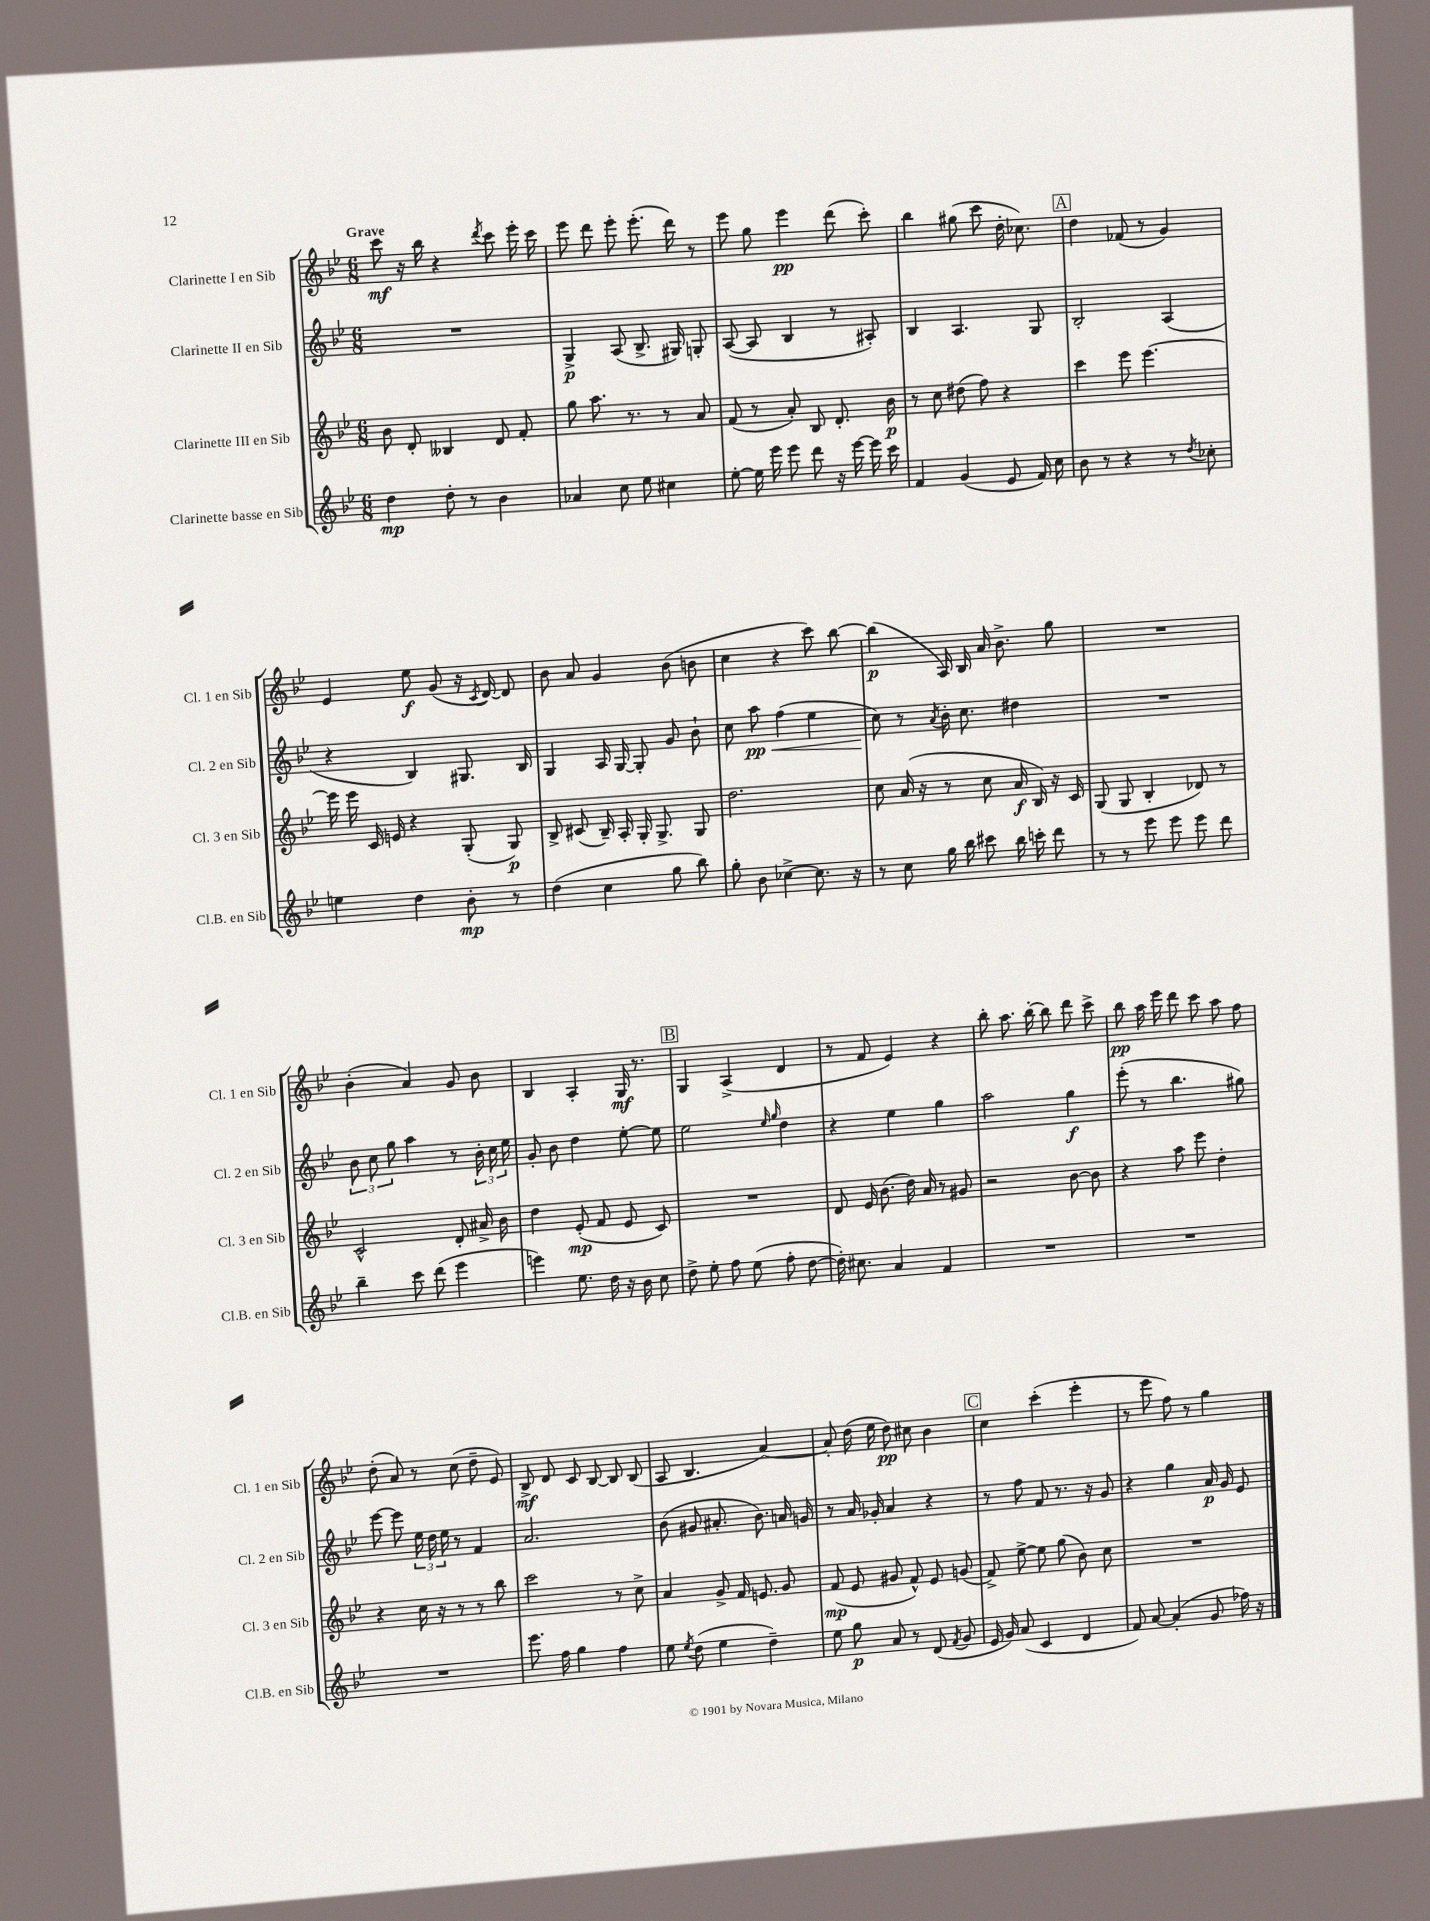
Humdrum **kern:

**kern	**kern	**kern	**kern
*staff4	*staff3	*staff2	*staff1
*clefG2	*clefG2	*clefG2	*clefG2
*k[b-e-]	*k[b-e-]	*k[b-e-]	*k[b-e-]
*M6/8	*M6/8	*M6/8	*M6/8
4dd\	8b-\	2.r	8ccc\
.	8d'/	.	16r
.	.	.	16bb-\
8dd'\	4B--/	.	4r
8r	.	.	.
.	.	.	8qddd/
4b-\	8d/	.	8ccc\
.	8f'/	.	16eee-'\
.	.	.	16ccc\
=	=	=	=
4a-/	8gg\	4G^/	8eee-\
.	8.aa\	.	8ddd\
8cc\	.	(8A/	8eee-'\
.	8.r	.	.
8ee-\	.	8.B-^/	(8.eee-'\
4cc#\	8r	.	.
.	.	16G#/)	16ddd\)
.	8a/	8G'/	8r
=	=	=	=
[8ee-'\	(8f/	([8A/	8eee-\
16ee-\]	8r	8A/]	8gg\
16eee-\	.	.	.
8eee-\	8a'/)	4B-/	4eee-\
8ddd\	8B-/	.	.
16r	8.d'/	8r	(8ddd\
[16eee-\	.	.	.
16eee-\]	.	8A#'/)	8ccc'\)
16ccc\	16b-\	.	.
=	=	=	=
4f/	8r	4B-/	4bb-\
.	8cc\	.	.
(4g/	(8dd#\	4.A/	(8gg#\
.	8ff\)	.	8ccc\
8e-/	4r	.	16dd'\
.	.	.	8.cc-\)
16f/)	.	8G/	.
16cc\	.	.	.
=	=	=	=
8b-\	4ccc\	2B-'/	4dd\
8r	.	.	.
4r	8eee-\	.	(8f-/
.	[4.eee-\	.	8r
8r	.	(4A/	4g/)
8qdd/	.	.	.
8cc-'\	.	.	.
=	=	=	=
4ee\	16eee-\]	4r	4e-/
.	16eee-\	.	.
.	16c/	.	.
.	16e/	.	.
4dd\	4r	4B-/)	8ee-\
.	.	.	(8g/
8b-'\	(8G'/	8.G#/	16r
.	.	.	8qc/
.	.	.	[16d/)
8r	8G/)	.	8d/]
.	.	16B-/	.
=	=	=	=
(4dd\	8B-^/	4G/	8b-\
.	(8c#/	.	8a/
4cc\	16B-~/)	16A/	4g/
.	16A'/	[16G/	.
.	16G'/	8G'/]	.
.	8.G^/	.	.
8gg\	.	8g/	(8b-\
8bb-\)	8G/	8b-`\	8b\
=	=	=	=
8gg'\	2.dd\	8cc\	4cc\
8b-\	.	8aa\	.
[4cc-^\	.	(4ff\	4r
8.cc-\]	.	4ee-\	8ccc\)
.	.	.	[8bb-\
16r	.	.	.
=	=	=	=
8r	8cc\	8cc\)	(4bb-\]
8cc\	(16a/	8r	.
.	16r	.	.
.	.	8qa/	.
16gg\	8r	16b-'\	16A/)
16bb-\	.	8.cc\	16B-/
8ccc#\	8cc\	.	16a/
.	.	.	8.b-^\
16bb-\	16a/	4dd#\	.
16ccc'\	16B-/)	.	.
8ddd\	16r	.	8gg\
.	16c/	.	.
=	=	=	=
8r	(8G/	2.r	2.r
8r	8G/	.	.
8eee-\	4B-'/	.	.
8eee-\	.	.	.
8eee-\	8d-/)	.	.
8ddd\	8r	.	.
=	=	=	=
4bb-~\	2c^^/	12b-\	(4b-'\
.	.	12cc\	.
.	.	12gg\	.
8ccc\	.	4aa\	4a/)
(8ddd\	.	.	.
4eee-\	8d'/	8r	8g/
.	16a#^/	24b-'\	8b-\
.	.	24cc\	.
.	16b-\	.	.
.	.	24ee-\	.
=	=	=	=
4eee\)	4dd\	8g'/	4B-/
.	.	8b-\	.
8.ee-\	(8e-'/	4dd\	4A'/
.	8f/	.	.
16dd\	.	.	.
16r	8e-/	[8ee-'\	16G/
16b-\	.	.	8.r
8cc\	8c/)	8ee-\]	.
=	=	=	=
8dd^\	2.r	2ee-\	4G/
8ee-'\	.	.	.
8ff\	.	.	(4A^/
(8ee-\	.	.	.
.	.	16qqee-/	.
.	.	16qqgg/	.
8ff'\	.	4dd\	4d/
[8dd\	.	.	.
=	=	=	=
16dd'\])	8d/	4r	8r
8.cc#\	.	.	.
.	16e-/	.	8f/
.	(8.b-\	.	.
4a/	.	4ee-\	4e-/)
.	16dd\)	.	.
.	16a/	.	.
4f/	8r	4gg\	4r
.	8g#/	.	.
=	=	=	=
2.r	2r	2aa\	8bb-'\
.	.	.	8.aa\
.	.	.	[16bb-'\
.	.	.	8bb-\]
.	[8b-\	4gg\	8ddd\
.	8b-\]	.	8ccc^\
=	=	=	=
2.r	4r	(8eee-'\	8bb-\
.	.	8r	16aa\
.	.	.	16eee-\
.	8aa\	4.bb-\	8ddd\
.	8eee-\	.	8ccc\
.	4dd'\	.	8aa\
.	.	8gg#\)	8ff\
=	=	=	=
2.r	4r	[8eee-\	(8dd'\
.	.	8eee-\]	8a/)
.	16cc\	24ee-\	8r
.	.	24dd\	.
.	16r	.	.
.	.	24ee-\	.
.	8r	8r	(8cc\
.	8r	4f/	8dd~\
.	8bb-\	.	8e-/)
=	=	=	=
8.eee-\	2ccc\	2.a/	8B-^/
.	.	.	8d/
16ff\	.	.	.
4gg\	.	.	8c/
.	.	.	[8B-/
4ff\	8r	.	8B-/]
.	8cc^\	.	(8B-/
=	=	=	=
8ee-\	4a/	(8b-\	8A/
8qee-/	.	.	.
(8dd\	.	8g#/	4.B-/
4ee-\	8g^/	8.a#'/	.
.	16f/	.	.
.	8.e/	8.b-\)	.
4dd~\)	.	.	[4a/)
.	8g/	16a/	.
.	.	16g/	.
=	=	=	=
8ee-\	(8f/	8r	8a'/]
8gg\	8e-/	16a/	(16dd\
.	.	16g-'/	16ee-\
8a/	8g#/	4a/	8dd\)
8r	8f^^/)	.	8cc#\
(8d/	8e-/	4r	4b-\
8qf/	.	.	.
8g/	(8g/	.	.
=	=	=	=
16e-/	8f^/)	8r	4cc\
16g/)	.	.	.
(8a/	[8ee-^\	8ff\	.
4c/	8ee-\]	8f/	(4ccc'\
.	(8gg\	8.r	.
4d/	8b-\)	.	4eee-'\
.	.	16r	.
.	8cc\	8g/	.
=	=	=	=
8f/)	2.r	4r	8r
[8a/	.	.	8eee-\
(4a'/]	.	4gg\	8ff\)
.	.	.	8r
8g/	.	16a/	4gg\
.	.	16g/	.
16ff-\)	.	8e-/	.
16r	.	.	.
==	==	==	==
*-	*-	*-	*-
